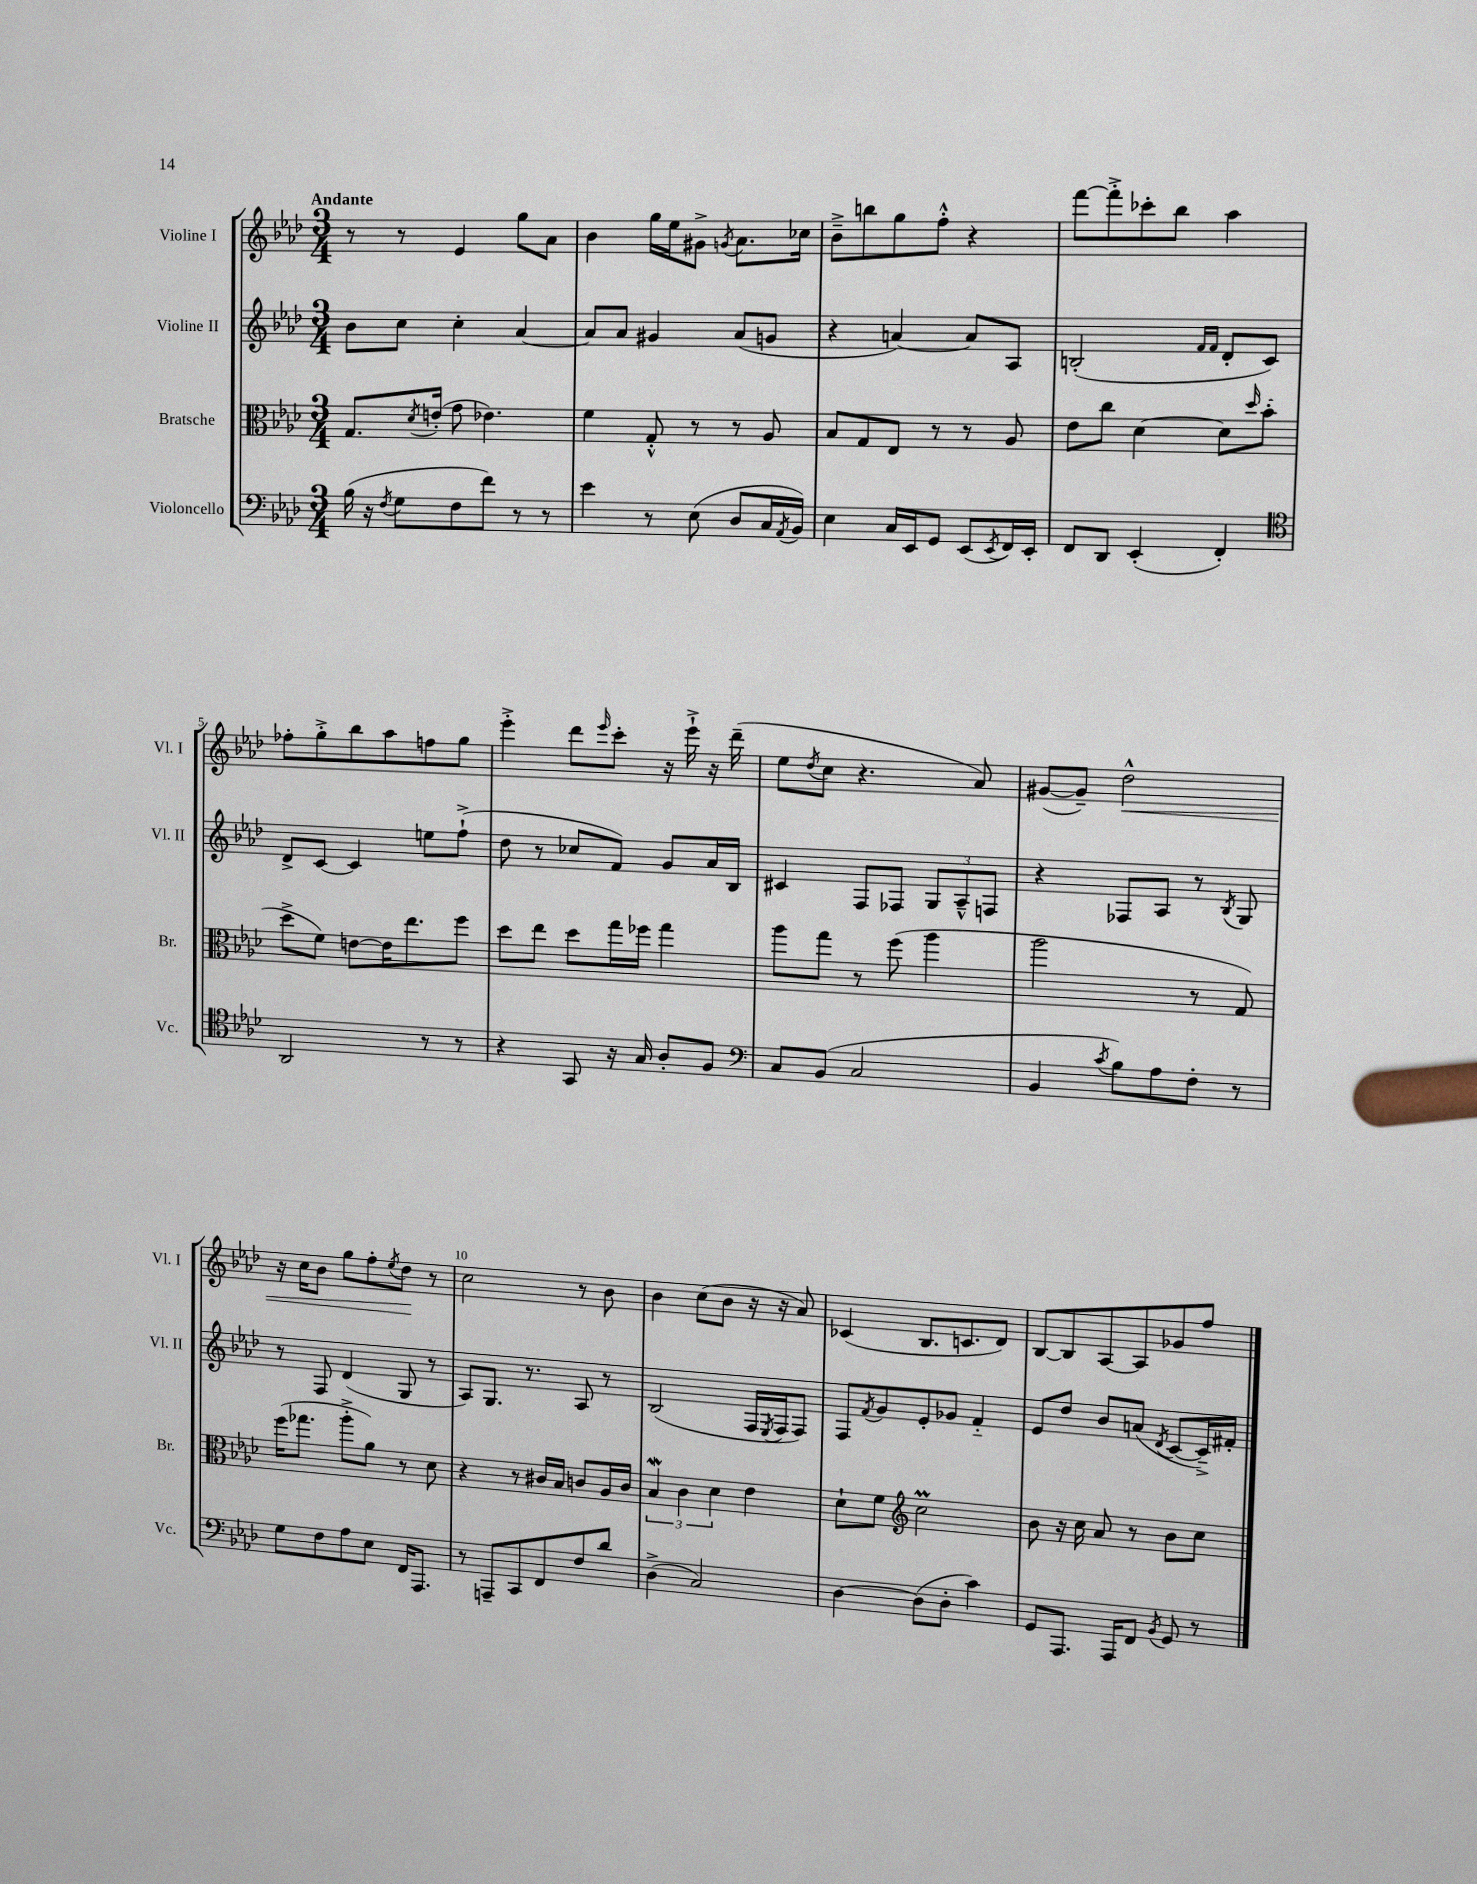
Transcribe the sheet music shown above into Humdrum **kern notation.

**kern	**kern	**kern	**kern
*staff4	*staff3	*staff2	*staff1
*clefF4	*clefC3	*clefG2	*clefG2
*k[b-e-a-d-]	*k[b-e-a-d-]	*k[b-e-a-d-]	*k[b-e-a-d-]
*M3/4	*M3/4	*M3/4	*M3/4
(16B-\	8.G/L	8b-\L	8r
16r	.	.	.
8qF/	.	.	.
8G\L	.	8cc\J	8r
.	8qd-/	.	.
.	(16e'/Jk	.	.
8F\	8g\	4cc'\	4e-/
8f\J)	4.e-\)	.	.
8r	.	[4a-/	8gg\L
8r	.	.	8a-\J
=	=	=	=
4e-\	4f\	8a-/]L	4b-\
.	.	8a-/J	.
8r	8G'^^/	4g#/	16gg\LL
.	.	.	16ee-\J
(8E-\	8r	.	8g#^\J
.	.	.	8qg/
8D-/L	8r	(8a-/L	8.a-\L
16C/L	8A-/	8g/J	.
8qAA-/	.	.	.
16BB-/JJ)	.	.	16cc-\Jk
=	=	=	=
4E-\	8B-/L	4r	8b-~^\L
.	8G/	.	8bb\
16C/LL	8E-/J	[4a/)	8gg\
16EE-/J	.	.	.
8GG/J	8r	.	8ff'^^\J
(8EE-/L	8r	8a/]L	4r
8qEE-/	.	.	.
16FF/L)	8A-/	8A-/J	.
16EE-'/JJ	.	.	.
=	=	=	=
8FF/L	8e-\L	(2B'/	[8fff\L
8DD-/J	8cc\J	.	8fff'^\]
(4EE-'/	[4d-\	.	8ccc-'\
.	.	.	8bb-\J
.	.	16qqf/LL	.
.	.	16qqf/JJ	.
4FF'/)	8d-\]L	8d-'/L	4aa-\
.	16qqdd-/	.	.
.	(8b-'\J	8c/J)	.
=	=	=	=
*clefC4	*	*	*
2AA-/	8dd-^\L	8d-^/L	8ff-'\L
.	8f\J)	[8c/J	8gg'^\
.	[8e\L	4c/]	8bb-\
.	16e\]K	.	8aa-\
.	8.ee-\	.	.
8r	.	8ee\L	8ff\
8r	8ff\J	(8ff`^\J	8gg\J
=	=	=	=
4r	8dd-\L	8dd-\	4eee-'^\
.	8ee-\J	8r	.
8GG/	8dd-\L	8cc-/L	8ddd-\L
.	.	.	16qqeee-/
16r	16gg\L	8f/J)	8ccc'\J
16G/	16ff-\JJ	.	.
8A-'/L	4gg\	8g/L	16r
.	.	.	16eee-`^\
8F/J	.	16a-/L	16r
.	.	16B-/JJ	(16ddd-~\
=	=	=	=
*clefF4	*	*	*
8C/L	8aa-\L	4c#/	8ee-\L
.	.	.	8qdd-/
(8BB-/J	8gg\J	.	8cc\J
2C/	8r	8F/L	4.r
.	(8ff\	8F-/J	.
.	4aa-\	12G/L	.
.	.	12A-~^^/	.
.	.	.	8a-/)
.	.	12F/J	.
=	=	=	=
4BB-/	2aa-\	4r	([8g#/L
.	.	.	8g#~/]J)
8qc/	.	.	.
8B-\L)	.	8F-/L	2dd-^^\
8A-\	.	8A-/J	.
8F'\J	8r	8r	.
.	.	8qB-/	.
8r	8G/)	8G/	.
=	=	=	=
8G\L	(16ff\LK	8r	16r
.	8.gg-\J	.	16cc\LK
8F\	.	8F/	8b-\J
8A-\	8aa-'^\L	(4d-/	8gg\L
8E-\J	8a-\J)	.	8ff'\
.	.	.	8qee-/
16FF/LK	8r	8G/	8dd-\J
8.AAA-/J	.	.	.
.	8d-\	8r	8r
=	=	=	=
8r	4r	8A-/L)	2cc\
8AAA~/L	.	8.G/J	.
8CC/	8r	.	.
.	.	8.r	.
8FF/	16c#/LL	.	.
.	16B-/JJ	.	.
8F/	8c/L	8A-/	8r
8d-/J	16A-/L	8r	8b-\
.	16c/JJ	.	.
=	=	=	=
(4D-^\	6B-/	(2B-/	4b-\
.	6c\	.	.
2C/)	.	.	(8cc\L
.	6d-\	.	.
.	.	.	8b-\J
.	4e-\	16F/LL	16r
.	.	8qE-/	.
.	.	16F/J	16r
.	.	8F/J)	8a-/)
=	=	=	=
[4D-\	8d-`\L	8F/L	(4c-/
.	.	8qf/	.
.	8f\J	8g/	.
*	*clefG2	*	*
(8D-\]L	2cc\	8e-'/	8.B-/L
8D-'\J	.	8g-/J	.
.	.	.	8.c/
4c\)	.	4f'~/	.
.	.	.	8d-/J)
=	=	=	=
8GG/L	8b-\	8e-/L	[8B-/L
8.AAA-/J	16r	8dd-/J	8B-/]
.	16cc\	.	.
.	8a-/	8b-/L	[8A-/
16AAA-/LK	.	.	.
8FF/J	8r	(8a/J	8A-/]
8qBB-/	.	8qd-/	.
8GG/	8b-\L	[8c/L	8g-/
8r	8cc\J	16c~^/]L)	8ff/J
.	.	16f#'/JJ	.
==	==	==	==
*-	*-	*-	*-
